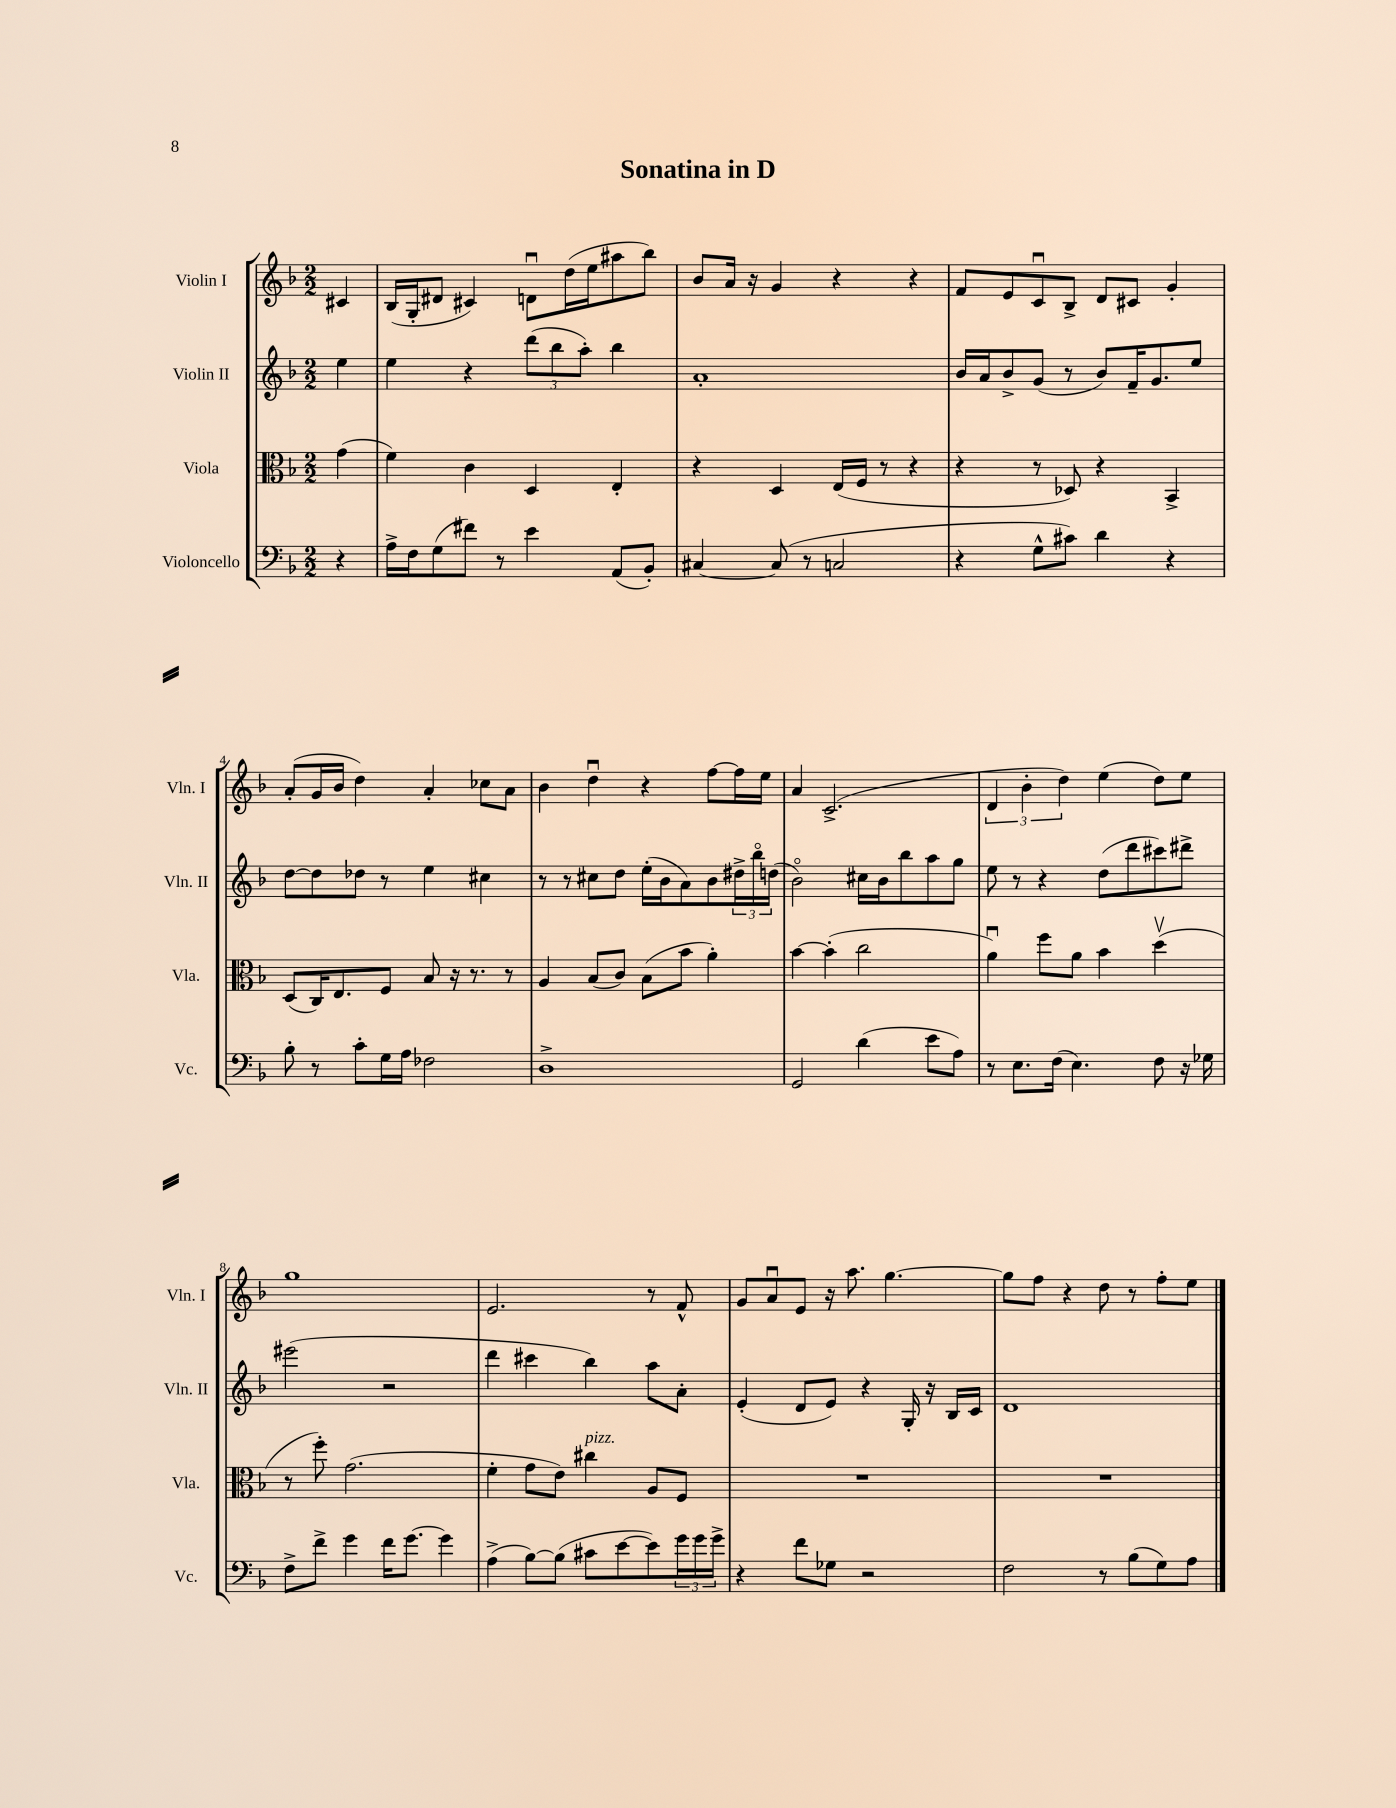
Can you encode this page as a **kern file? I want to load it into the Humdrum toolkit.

**kern	**kern	**kern	**kern
*part4	*part3	*part2	*part1
*staff4	*staff3	*staff2	*staff1
*I"Violoncello	*I"Viola	*I"Violin II	*I"Violin I
*I'Vc.	*I'Vla.	*I'Vln. II	*I'Vln. I
*clefF4	*clefC3	*clefG2	*clefG2
*k[b-]	*k[b-]	*k[b-]	*k[b-]
*M2/2	*M2/2	*M2/2	*M2/2
=	=	=	=
4r	(4g\	4ee\	4c#X/
=1	=1	=1	=1
16A^\LL	4f\)	4ee\	(16B-/LL
16F\J	.	.	16G'/J
(8G\	.	.	8d#X/J
8f#X\J)	4c\	4r	4c#X/)
8r	.	.	.
4e\	4D/	(12ddd\L	8dnu\L
.	.	12bb-\	.
.	.	.	(16dd\L
.	.	12aa'\J)	.
.	.	.	16ee\J
(8AA/L	4E'/	4bb-\	8aa#X\
8BB-'/J)	.	.	8bb-\J)
=2	=2	=2	=2
[4C#X/	4r	1a'	8b-/L
.	.	.	16a/Jk
.	.	.	16r
(8C#/]	4D/	.	4g/
8r	.	.	.
2Cn/	(16E/LL	.	4r
.	16F/JJ	.	.
.	8r	.	.
.	4r	.	4r
=3	=3	=3	=3
4r	4r	16b-/LL	8f/L
.	.	16a/J	.
.	.	8b-^/	8e/
8G^^\L	8r	(8g/J	8cu/
8c#X\J)	8D-X/)	8r	8B-^/J
4d\	4r	8b-/L)	8d/L
.	.	16f~/K	8c#X/J
.	.	8.g/	.
4r	4BB-^/	.	4g'/
.	.	8ee/J	.
!!LO:LB:g=z
=4	=4	=4	=4
8B-'\	(8D/L	[8dd\L	(8a'/L
8r	16C/K)	8dd\]	16g/L
.	8.E/	.	16b-/JJ
8c'\L	.	8dd-X\J	4dd\)
16G\L	8F/J	8r	.
16A\JJ	.	.	.
2F-X\	8B-/	4ee\	4a'/
.	16r	.	.
.	8.r	.	.
.	.	4cc#X\	8cc-X\L
.	8r	.	8a\J
=5	=5	=5	=5
1D^	4A/	8r	4b-\
.	.	8r	.
.	(8B-/L	8cc#X\L	4ddu\
.	8c/J)	8dd\J	.
.	(8B-\L	(16ee'\LL	4r
.	.	16b-\J	.
.	8b-\J	8a\)	.
.	4a'\)	8b-\	[8ff\L
.	.	24dd#X^\L	16ff\L]
.	.	24bb-\	.
.	.	.	16ee\JJ
.	.	(24ddn\JJ	.
=6	=6	=6	=6
2GG/	[4b-\	2b-\)	4a/
.	(4b-'\]	.	(2.c^/
(4d\	2cc\	16cc#X\LL	.
.	.	16b-\J	.
.	.	8bb-\	.
8e\L	.	8aa\	.
8A\J)	.	8gg\J	.
=7	=7	=7	=7
8r	4au\)	8ee\	6d/
8.E\L	.	8r	.
.	.	.	6b-'\
.	8ff\L	4r	.
(16F\Jk	.	.	.
.	.	.	6dd\)
4.E\)	8a\J	.	.
.	4b-\	(8dd\L	(4ee\
.	.	8ddd\	.
8F\	(4ddv\	8ccc#X\)	8dd\L)
16r	.	8ddd#X^\J	8ee\J
16G-X\	.	.	.
!!LO:LB:g=z
=8	=8	=8	=8
8F^\L	8r	(2eee#X\	1gg
8f^\J	8ff'\)	.	.
4g\	(2.g\	.	.
16f\KL	.	2r	.
[8.g\J	.	.	.
4g\]	.	.	.
=9	=9	=9	=9
(4A^\	4f'\	4ddd\	2.e/
[8B-\L)	8g\L	4ccc#X\	.
(8B-\J]	8e\J)	.	.
!	!LO:TX:a:i:t=pizz.	!	!
8c#X\L	4cc#X\	4bb-\)	.
[8e\	.	.	.
8e\])	8A/L	8aa\L	8r
24g\L	8F/J	8a'\J	8f^^/
24g\	.	.	.
24g^\JJ	.	.	.
=10	=10	=10	=10
4r	1r	(4e'/	8g/L
.	.	.	8au/
8f\L	.	8d/L	8e/J
8G-X\J	.	8e/J)	16r
.	.	.	8.aa\
2r	.	4r	.
.	.	.	[4.gg\
.	.	16G'/	.
.	.	16r	.
.	.	16B-/LL	.
.	.	16c/JJ	.
=11	=11	=11	=11
2F\	1r	1d	8gg\L]
.	.	.	8ff\J
.	.	.	4r
8r	.	.	8dd\
(8B-\L	.	.	8r
8G\)	.	.	8ff'\L
8A\J	.	.	8ee\J
==	==	==	==
*-	*-	*-	*-
